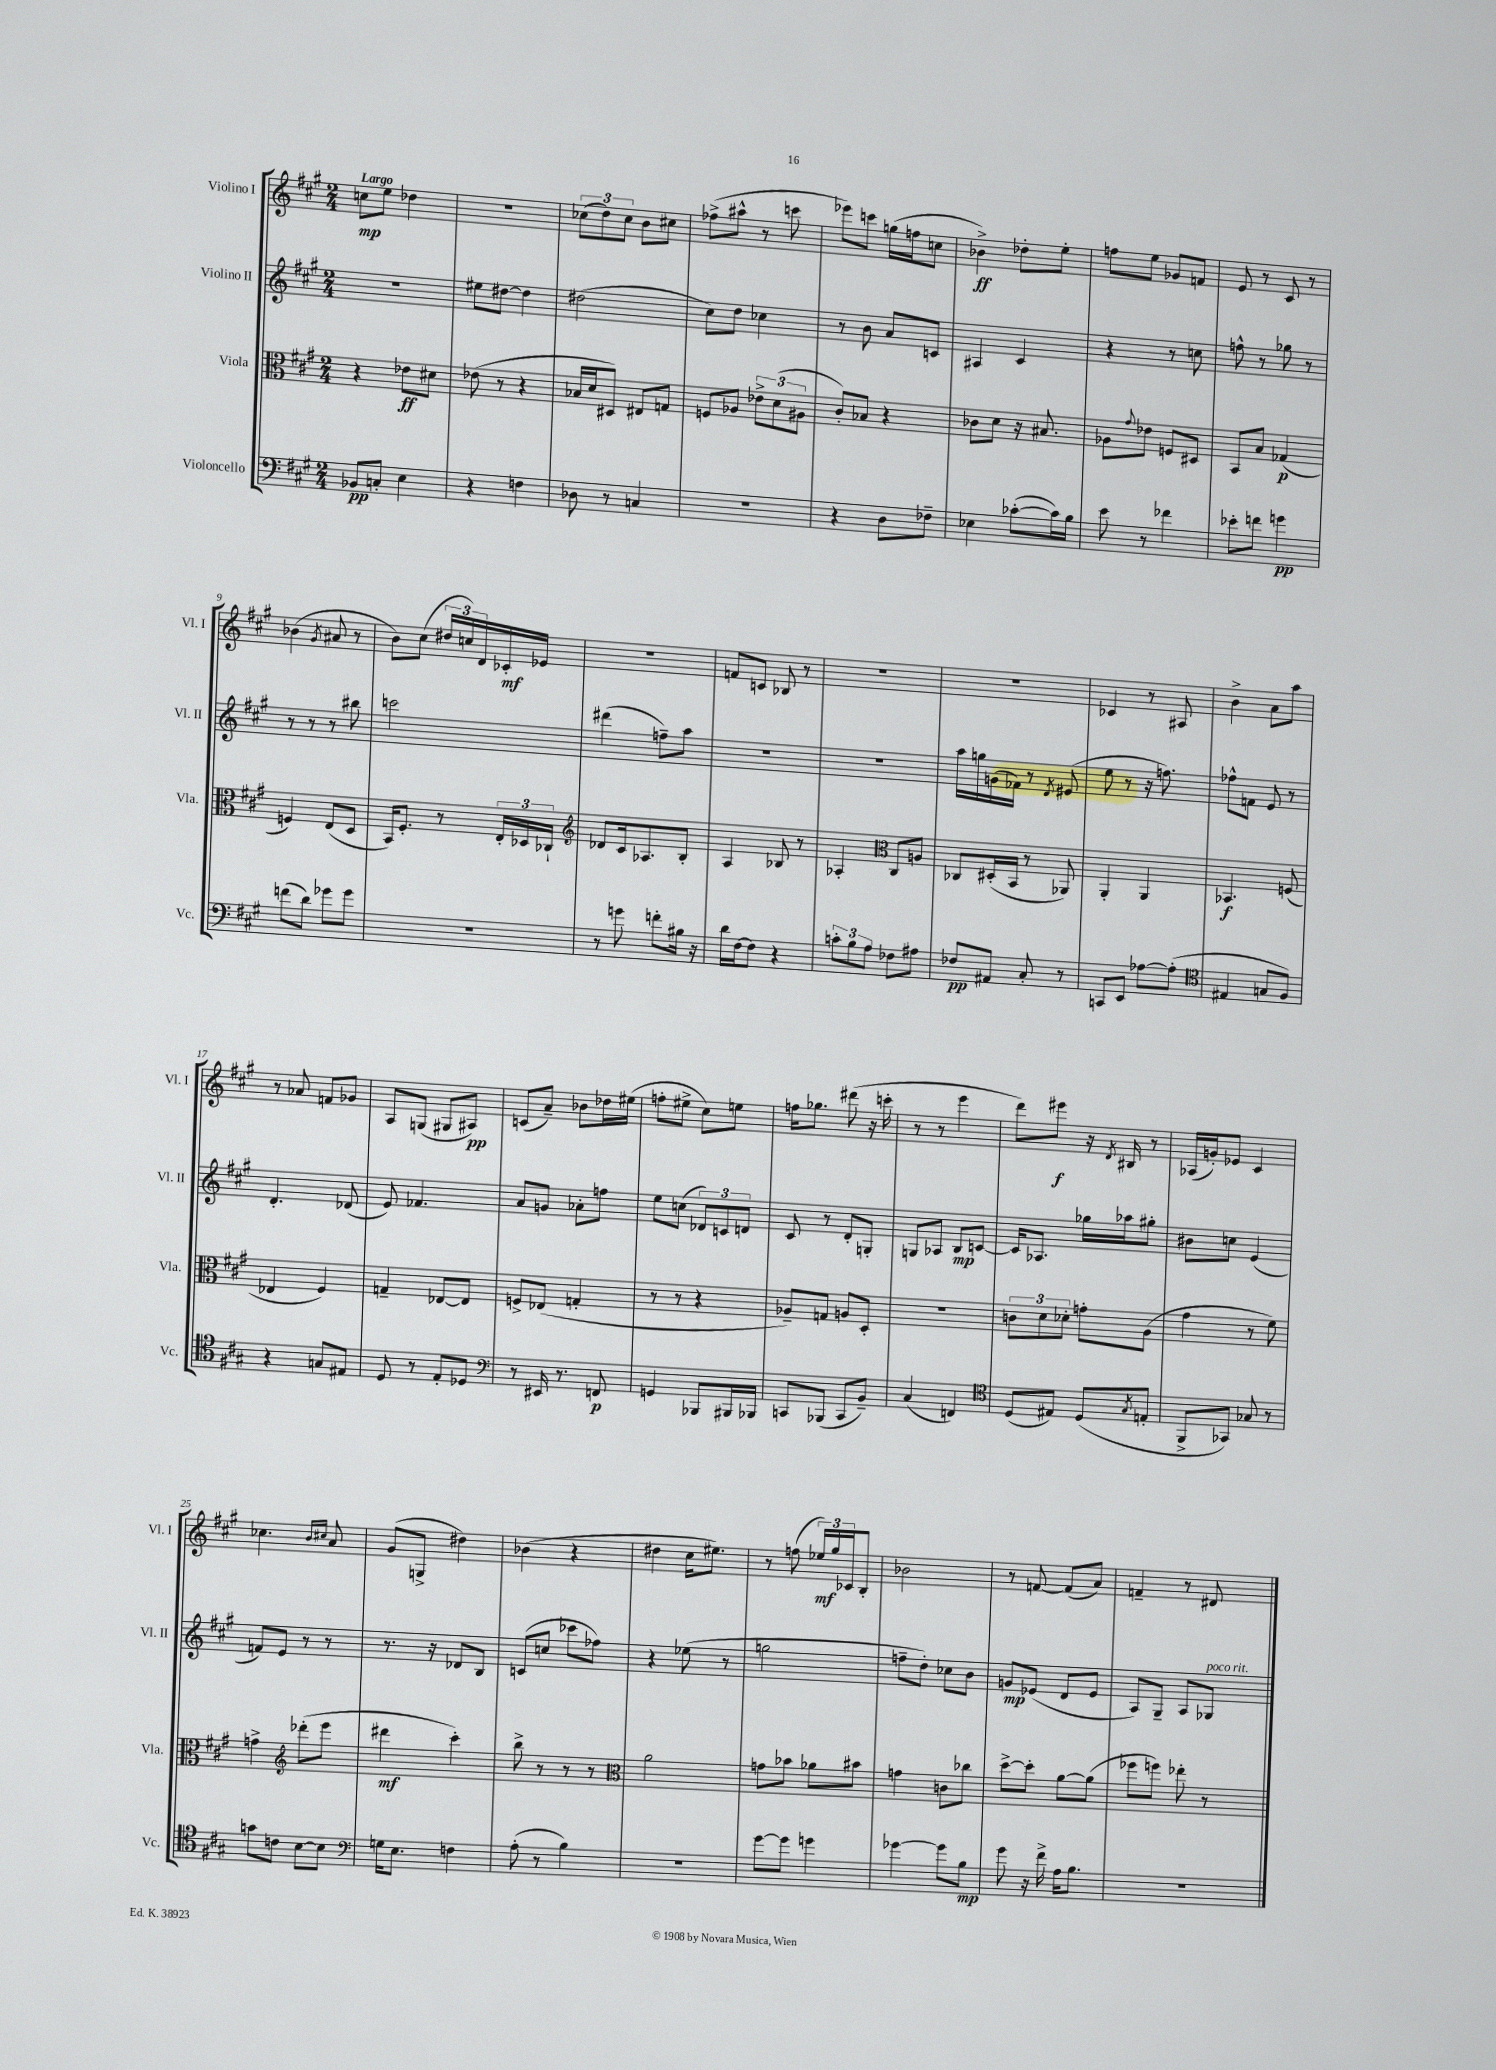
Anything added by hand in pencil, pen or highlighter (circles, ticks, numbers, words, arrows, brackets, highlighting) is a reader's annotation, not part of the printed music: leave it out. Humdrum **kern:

**kern	**dynam	**kern	**dynam	**kern	**dynam	**kern	**dynam
*part4	*part4	*part3	*part3	*part2	*part2	*part1	*part1
*staff4	*staff4	*staff3	*staff3	*staff2	*staff2	*staff1	*staff1
*I"Violoncello	*	*I"Viola	*	*I"Violino II	*	*I"Violino I	*
*I'Vc.	*	*I'Vla.	*	*I'Vl. II	*	*I'Vl. I	*
*clefF4	*	*clefC3	*	*clefG2	*	*clefG2	*
*k[f#c#g#]	*	*k[f#c#g#]	*	*k[f#c#g#]	*	*k[f#c#g#]	*
*M2/4	*	*M2/4	*	*M2/4	*	*M2/4	*
=1	=1	=1	=1	=1	=1	=1	=1
!	!	!	!	!	!	!LO:TX:a:B:t=Largo	!
8BB-X/L	pp	4r	.	2r	.	8ccn\L	mp
8Cn'/J	.	.	.	.	.	8ee\J	.
4E\	.	8e-X\L	ff	.	.	4dd-X\	.
.	.	8d#X\J	.	.	.	.	.
=2	=2	=2	=2	=2	=2	=2	=2
4r	.	(8e-X\	.	8ee#X\L	.	2r	.
.	.	8r	.	[8dd#X\J	.	.	.
4Fn\	.	4r	.	4dd#\]	.	.	.
=3	=3	=3	=3	=3	=3	=3	=3
8D-X\	.	16B-X/LL	.	(2dd#X\	.	(12cc-X\L	.
.	.	16d/J	.	.	.	.	.
.	.	.	.	.	.	12dd\)	.
8r	.	8D#X/J)	.	.	.	.	.
.	.	.	.	.	.	12cc-\J	.
4Cn/	.	8E#X/L	.	.	.	8b\L	.
.	.	8Gn/J	.	.	.	8cc#X\J	.
=4	=4	=4	=4	=4	=4	=4	=4
2r	.	8Fn/L	.	8cc#\L)	.	(8ff-X^\L	.
.	.	8A-X/J	.	8dd\J	.	8aa#X^^\J	.
.	.	12e-X^\L	.	4cc-X\	.	8r	.
.	.	(12d\	.	.	.	.	.
.	.	.	.	.	.	8cccn\	.
.	.	12A#X\J	.	.	.	.	.
=5	=5	=5	=5	=5	=5	=5	=5
4r	.	8c#'/L)	.	8r	.	8eee-X\L)	.
.	.	8B-X/J	.	8b\	.	8cccn\J	.
8D\L	.	4r	.	8a/L	.	(16ggn\LL	.
.	.	.	.	.	.	16ffn\J	.
8F-X~\J	.	.	.	8cn/J	.	8ccn\J	.
=6	=6	=6	=6	=6	=6	=6	=6
4E-X\	.	8c-X\L	.	4A#X/	.	4b-X^\)	ff
.	.	8d\J	.	.	.	.	.
([8c-X'\L	.	16r	.	4c#/	.	8dd-X'\L	.
.	.	8.B#X/	.	.	.	.	.
16c-\L])	.	.	.	.	.	8ee'\J	.
16B\JJ	.	.	.	.	.	.	.
=7	=7	=7	=7	=7	=7	=7	=7
8e\	.	8A-X\L	.	4r	.	8ffn\L	.
.	.	8qqg#/	.	.	.	.	.
8r	.	8e-X\J	.	.	.	8ee\J	.
4f-X\	.	8Fn/L	.	8r	.	8g-X/L	.
.	.	8D#X/J	.	8ccn\	.	8fn/J	.
=8	=8	=8	=8	=8	=8	=8	=8
8e-X'\L	.	8BB/L	.	8ffn^^\	.	8e/	.
8fn\J	.	8B/J	.	8r	.	8r	.
4gn\	pp	(4G-X/	p	8gg-X\	.	8c#/	.
.	.	.	.	8r	.	8r	.
!!LO:LB:g=z
=9	=9	=9	=9	=9	=9	=9	=9
(8fn\L	.	4Fn/)	.	8r	.	(4b-X\	.
8d\J)	.	.	.	8r	.	.	.
.	.	.	.	.	.	8qg#/	.
8g-X\L	.	(8E/L	.	8r	.	8a#X/	.
8g-\J	.	8D/J	.	8bb#X\	.	8r	.
=10	=10	=10	=10	=10	=10	=10	=10
2r	.	16BB/KL)	.	2cccn\	.	8b\L)	.
.	.	8.F#'/J	.	.	.	.	.
.	.	.	.	.	.	(8cc#\J	.
.	.	8r	.	.	.	24dd#X/LL	.
.	.	.	.	.	.	24ccn/)	.
.	.	.	.	.	.	24d/	.
.	.	24E'/LL	.	.	.	16c-X'/	mf
.	.	24D-X/	.	.	.	.	.
.	.	.	.	.	.	16e-X/JJ	.
.	.	24C-X`/JJ	.	.	.	.	.
=11	=11	=11	=11	=11	=11	=11	=11
*	*	*clefG2	*	*	*	*	*
8r	.	8d-X/L	.	(4ddd#X\	.	2r	.
8gn\	.	16c#/k	.	.	.	.	.
.	.	8.A-X/	.	.	.	.	.
8fn'\L	.	.	.	8ffn~\L)	.	.	.
16B#X\Jk	.	8B'/J	.	8aa\J	.	.	.
16r	.	.	.	.	.	.	.
=12	=12	=12	=12	=12	=12	=12	=12
16d\LL	.	4A/	.	2r	.	8fn/L	.
[16F#\J	.	.	.	.	.	.	.
8F#\J]	.	.	.	.	.	8cn/J	.
4r	.	8B-X/	.	.	.	8B-X/	.
.	.	8r	.	.	.	8r	.
=13	=13	=13	=13	=13	=13	=13	=13
12cn'\L	.	4A-X'/	.	2r	.	2r	.
12B\	.	.	.	.	.	.	.
12A\J	.	.	.	.	.	.	.
*	*	*clefC3	*	*	*	*	*
8F-X\L	.	8C#/L	.	.	.	.	.
8A#X\J	.	8An/J	.	.	.	.	.
=14	=14	=14	=14	=14	=14	=14	=14
8F-X/L	pp	8C-X/L	.	16aa\LL	.	2r	.
.	.	.	.	16ggn\	.	.	.
8AA#X/J	.	(16D#X'/L	.	(16gn\	.	.	.
.	.	16BB/JJ	.	16f-X\JJ)	.	.	.
8C#'/	.	8r	.	8r	.	.	.
.	.	.	.	8qd/	.	.	.
8r	.	8AA-X/)	.	(8e#X/	.	.	.
=15	=15	=15	=15	=15	=15	=15	=15
8CCn/L	.	4AA'/	.	8ee\	.	4c-X/	.
8EE/J	.	.	.	8r	.	.	.
[8A-X\L	.	4AA/	.	16r	.	8r	.
.	.	.	.	8.ffn\)	.	.	.
(8A-'\J]	.	.	.	.	.	8A#X/	.
=16	=16	=16	=16	=16	=16	=16	=16
*clefC4	*	*	*	*	*	*	*
4E#X/	.	4.BB-X/	f	8ff-X^^\L	.	4b^\	.
.	.	.	.	8fn\J	.	.	.
8Gn/L	.	.	.	8e/	.	8a\L	.
8F#/J)	.	(8Fn/	.	8r	.	8aa\J	.
!!LO:LB:g=z
=17	=17	=17	=17	=17	=17	=17	=17
4r	.	4E-X/	.	4.d'/	.	8r	.
.	.	.	.	.	.	8a-X/	.
8Gn/L	.	4F#/)	.	.	.	8fn/L	.
8E#X/J	.	.	.	(8d-X/	.	8g-X/J	.
=18	=18	=18	=18	=18	=18	=18	=18
8D/	.	4Gn~/	.	8e/)	.	8A/L	.
8r	.	.	.	4.f-X/	.	(8Gn/J	.
8E'/L	.	[8E-X/L	.	.	.	8G#X/L	.
8D-X/J	.	8E-/J]	.	.	.	8A#X/J)	pp
=19	=19	=19	=19	=19	=19	=19	=19
*clefF4	*	*	*	*	*	*	*
8r	.	8Fn^/L	.	8a/L	.	(8cn/L	.
16EE#X/	.	(8E-X/J	.	8gn/J	.	8a~/J)	.
8.r	.	.	.	.	.	.	.
.	.	4Gn'/	.	8a-X'\L	.	8b-X\L	.
8FFn/	p	.	.	8ffn\J	.	16dd-X\L	.
.	.	.	.	.	.	(16ee#X\JJ	.
=20	=20	=20	=20	=20	=20	=20	=20
4GGn/	.	8r	.	8ee\L	.	8ffn'\L	.
.	.	8r	.	(8ccn\J	.	8ee#X^\J	.
8BBB-X/L	.	4r	.	12d-X/L)	.	8cc#\L)	.
.	.	.	.	12cn/	.	.	.
16BBB#X/L	.	.	.	.	.	8een\J	.
.	.	.	.	12dn/J	.	.	.
16BBB-X/JJ	.	.	.	.	.	.	.
=21	=21	=21	=21	=21	=21	=21	=21
8CCn/L	.	8A-X~/L)	.	8c#/	.	16ffn\KL	.
.	.	.	.	.	.	8.gg-X\J	.
(8BBB-X/J	.	8Gn/J	.	8r	.	.	.
8CC/L	.	8An/L	.	8d'/L	.	(8ddd#X\	.
8BB~/J)	.	8D'/J	.	8Gn'/J	.	16r	.
.	.	.	.	.	.	16cccn'\	.
=22	=22	=22	=22	=22	=22	=22	=22
(4C#/	.	2r	.	8Gn/L	.	8r	.
.	.	.	.	8A-X/J	.	8r	.
4FFn/)	.	.	.	8B/L	mp	4eee\	.
.	.	.	.	[8cn/J	.	.	.
=23	=23	=23	=23	=23	=23	=23	=23
*clefC4	*	*	*	*	*	*	*
(8D/L	.	12cn\L	.	16c/KL]	.	8ddd\L)	.
.	.	.	.	8.A-X/J	.	.	.
.	.	12d\	.	.	.	.	.
8E#X/J)	.	.	.	.	.	8eee#X\J	f
.	.	12d-X'\J	.	.	.	.	.
(8D/L	.	8gn'\L	.	16gg-X\LL	.	16r	.
.	.	.	.	.	.	8qd/	.
.	.	.	.	16aa-X\J	.	16B#X/	.
8qG#/	.	.	.	.	.	.	.
8En'/J	.	(8A\J	.	8gg#X'\J	.	8r	.
=24	=24	=24	=24	=24	=24	=24	=24
8FF#^/L	.	4g#\	.	8b#X\L	.	(16A-X/LL	.
.	.	.	.	.	.	16gn'/J)	.
8GG-X/J)	.	.	.	8ccn\J	.	8e-X/J	.
8G-X/	.	8r	.	(4e/	.	4c#/	.
8r	.	8f#\)	.	.	.	.	.
!!LO:LB:g=z
=25	=25	=25	=25	=25	=25	=25	=25
8gn\L	.	4gn^\	.	8fn/L)	.	4.cc-X\	.
8cn\J	.	.	.	8e/J	.	.	.
*	*	*clefG2	*	*	*	*	*
[8B\L	.	(8ddd-X'\L	.	8r	.	.	.
.	.	.	.	.	.	16qqb/LL	.
.	.	.	.	.	.	16qqcc#X/JJ	.
8B\J]	.	8eee\J	.	8r	.	8a/	.
=26	=26	=26	=26	=26	=26	=26	=26
*clefF4	*	*	*	*	*	*	*
16Gn\KL	.	4ddd#X\	mf	8.r	.	(8g#/L	.
8.E\J	.	.	.	.	.	.	.
.	.	.	.	.	.	8Gn^/J	.
.	.	.	.	16r	.	.	.
4Fn\	.	4ccc#'\)	.	8d-X/L	.	4dd#X\)	.
.	.	.	.	8B/J	.	.	.
=27	=27	=27	=27	=27	=27	=27	=27
(8A'\	.	8bb^\	.	(8cn/L	.	(4b-X\	.
8r	.	8r	.	8ccn/J	.	.	.
4B\)	.	8r	.	8ccc-X\L	.	4r	.
.	.	8r	.	8ff-X\J)	.	.	.
=28	=28	=28	=28	=28	=28	=28	=28
*	*	*clefC3	*	*	*	*	*
2r	.	2a\	.	4r	.	4dd#X\	.
.	.	.	.	(8ee-X\	.	16cc#\KL	.
.	.	.	.	.	.	8.ee#X\J)	.
.	.	.	.	8r	.	.	.
=29	=29	=29	=29	=29	=29	=29	=29
[8g#\L	.	8gn\L	.	2ggn\	.	8r	.
8g#\J]	.	8b-X\J	.	.	.	(8ffn\	.
4gn\	.	8a-X\L	.	.	.	24ee-X/LL)	mf
.	.	.	.	.	.	24gg#/	.
.	.	.	.	.	.	24c-X/J	.
.	.	8b#X\J	.	.	.	8B'/J	.
=30	=30	=30	=30	=30	=30	=30	=30
[4g-X\	.	4gn\	.	8ffn~\L	.	2b-X\	.
.	.	.	.	8dd'\J)	.	.	.
8g-\L]	.	8cn\L	.	8cc-X\L	.	.	.
8B\J	mp	8cc-X\J	.	8b\J	.	.	.
=31	=31	=31	=31	=31	=31	=31	=31
8g#\	.	[8dd^\L	.	8gn/L	mp	8r	.
16r	.	8dd'\J]	.	(8e-X/J	.	[8fn/	.
16f#^\	.	.	.	.	.	.	.
16A\KL	.	[8a\L	.	8d/L	.	(8f/L]	.
8.B\J	.	.	.	.	.	.	.
.	.	(8a\J]	.	8e-/J	.	8a/J)	.
=32	=32	=32	=32	=32	=32	=32	=32
2r	.	8ff-X\L	.	8A/L)	.	4fn~/	.
.	.	8ffn\J)	.	8G#~/J	.	.	.
.	.	8ee-X'\	.	8A/L	.	8r	.
!	!	!	!	!LO:TX:a:i:t=poco rit.	!	!	!
.	.	8r	.	8G-X/J	.	8d#X/	.
==	==	==	==	==	==	==	==
*-	*-	*-	*-	*-	*-	*-	*-
